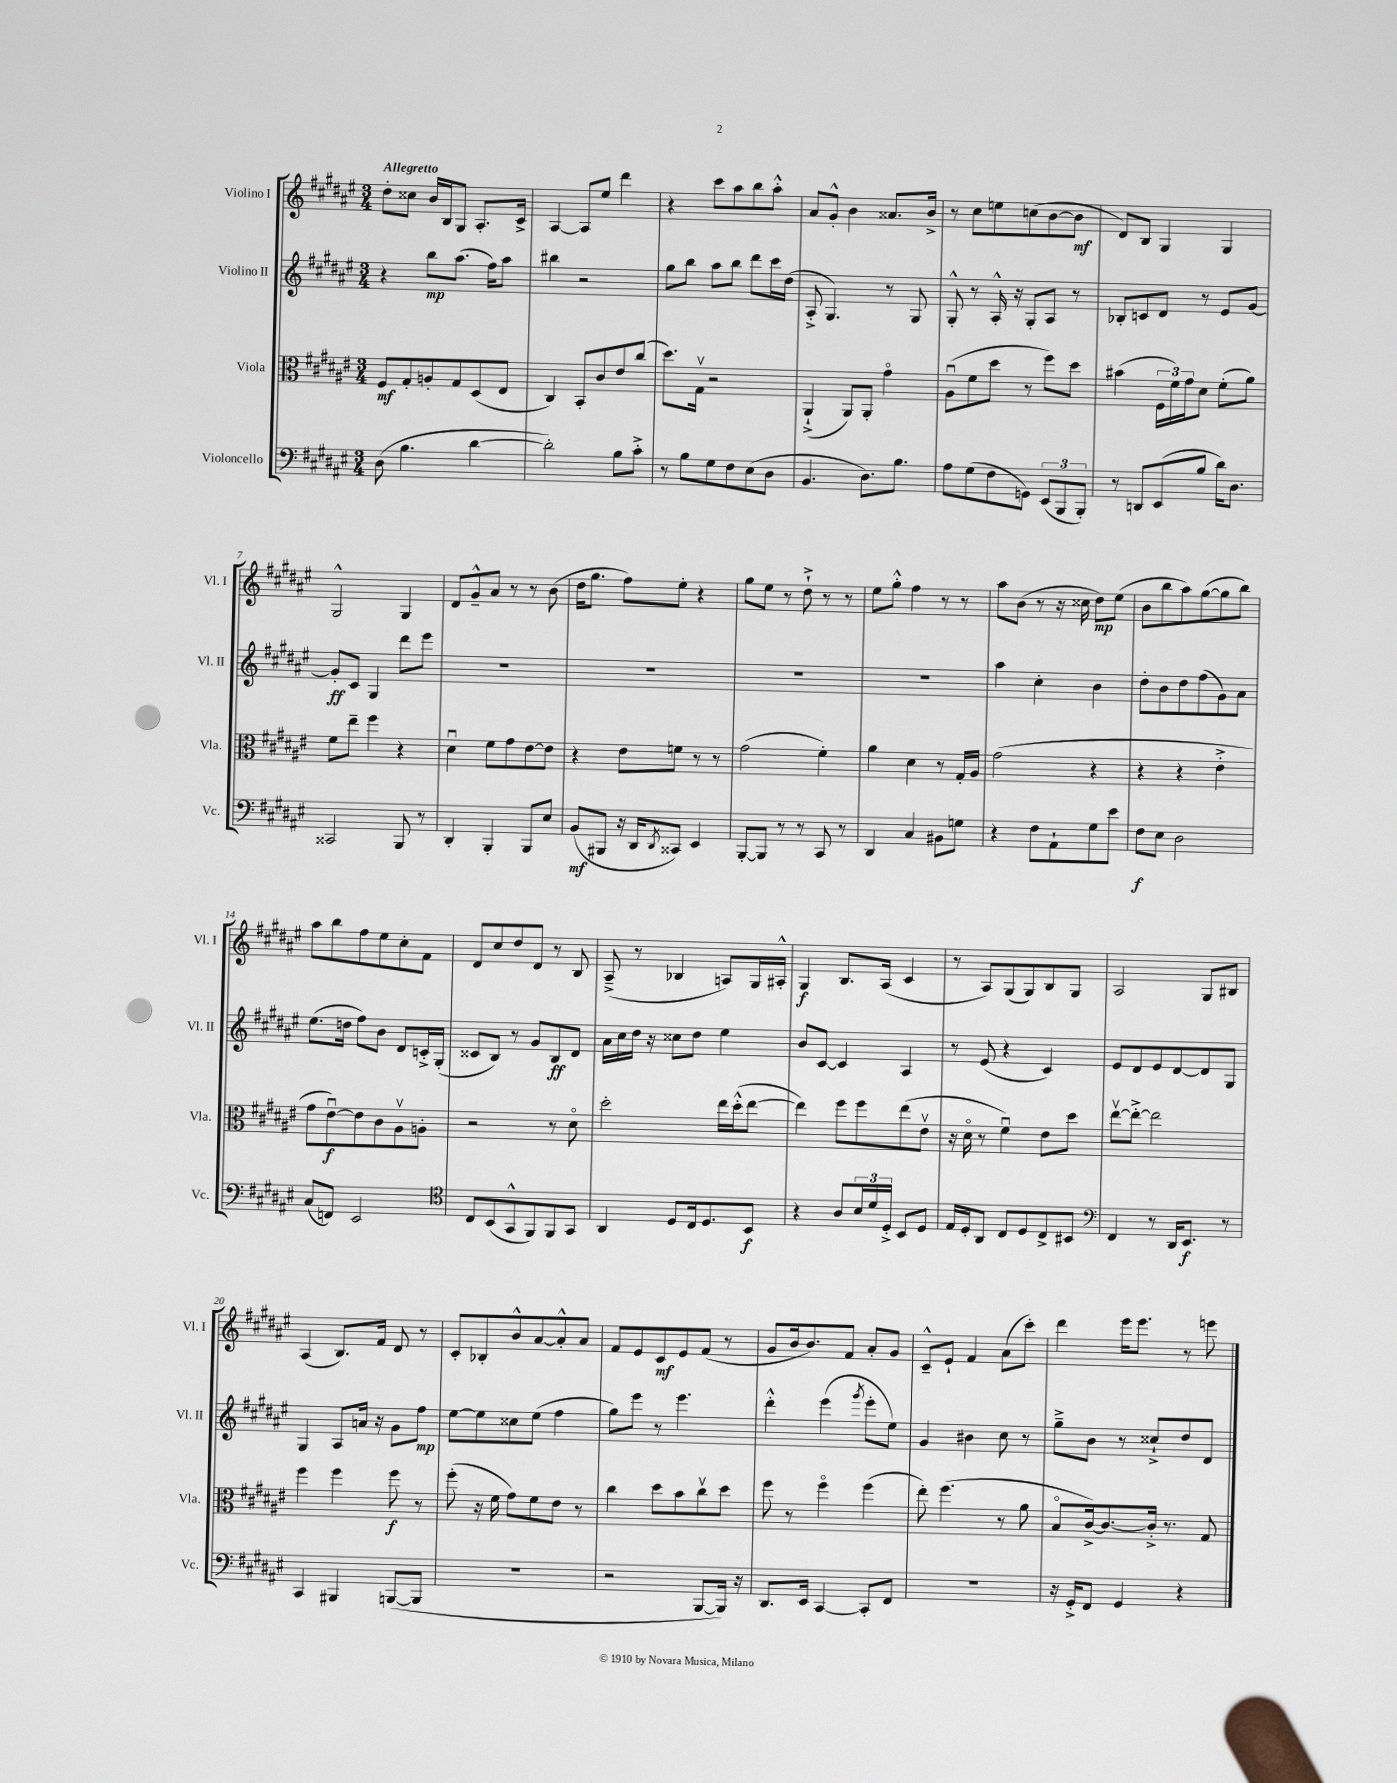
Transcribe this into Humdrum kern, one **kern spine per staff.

**kern	**kern	**kern	**kern
*staff4	*staff3	*staff2	*staff1
*clefF4	*clefC3	*clefG2	*clefG2
*k[f#c#g#d#a#e#]	*k[f#c#g#d#a#e#]	*k[f#c#g#d#a#e#]	*k[f#c#g#d#a#e#]
*M3/4	*M3/4	*M3/4	*M3/4
(8D#	8F#	4r	8dd#'
4.B	8G#'	.	8cc##
.	8A'	8bb	16b
.	.	.	16B
.	8G#	(8.aa#	8G#
[4d#	(8D#	.	8.A#'
.	.	16ff#)	.
.	8E#	8aa#	.
.	.	.	16c#^
=	=	=	=
2d#'])	4C#)	4bb#	[4A#
.	8BB'	2r	8A#]
.	8c#	.	8ee#
8B	8e#	.	4ddd#
8c#'^	(8cc#	.	.
=	=	=	=
8r	8.dd#)	8gg#	4r
8B	.	8bb	.
.	16G#v	.	.
8G#	2r	8aa#	8ccc#
8F#	.	8bb	8aa#
(8E#	.	8ddd#	8bb
8D#	.	16ccc#	8aa#'^^
.	.	(16dd#	.
=	=	=	=
4.BB	(4AA#`^	8A#'^	8a#
.	.	4.G#)	8g#'^^
.	8AA#)	.	4b
8.D#)	8AA#'	.	.
.	4g#o	8r	8.a##
8.B	.	.	.
.	.	8G#	.
.	.	.	16b^
=	=	=	=
8A#	(8A#u	8G#'^^	8r
(8G#	8f#	8r	8cc#
8F#	8dd#	16A#'^^	8ee
.	.	16r	.
8GG)	8r	8G#'	(8cc
(12EE#	8ff#)	8A#	[8b
12BBB	.	.	.
.	8dd#	8r	8b]
12BBB')	.	.	.
=	=	=	=
8r	(4b#	8B-'	8d#)
8DD	.	8c	8B
(8EE#	24F#	8d#	4G#
.	24f#)	.	.
.	24g#	.	.
8B	8d#	8r	.
16d#)	(8f#'	8e#	4G#
8.D#	.	.	.
.	8a#)	[8g#	.
=	=	=	=
2CC##	8f#	8g#']	2G#^^
.	8ee#~	8c#	.
.	4ff#	4G#	.
8BBB	4r	8ddd#	4G#
8r	.	8eee#	.
=	=	=	=
4DD#'	4d#u	2.r	8d#
.	.	.	8g#~^^
4BBB'	8f#	.	8a#
.	8g#	.	8r
8BBB	[8e#	.	8r
8E#	8e#]	.	(8b
=	=	=	=
(8BB	4r	2.r	16dd#
.	.	.	8.gg#
8BBB#	.	.	.
16r	8e#	.	8ff#)
16DD#	.	.	.
8qDD#	.	.	.
8CC##)	8f	.	8ee#'
4EE#	8r	.	4r
.	8r	.	.
=	=	=	=
[8BBB'	(2g#	2.r	8gg#
8BBB]	.	.	8ee#
8r	.	.	8r
8r	.	.	8dd#`^
8CC#	4f#')	.	8r
8r	.	.	8r
=	=	=	=
4DD#	4a#	2.r	8ee#
.	.	.	8gg#'^^
4C#	4d#	.	4ff#
8BB#	8r	.	8r
8G	16G#'	.	8r
.	16A#	.	.
=	=	=	=
4r	(2g#	4aa#	8aa#
.	.	.	(8b
8F#	.	4cc#'	8r
8AA#`	.	.	16r
.	.	.	16cc##
8G#	4r	4b	8dd#)
8e#	.	.	(8ee#
=	=	=	=
8F#	4r	8dd#'	8b
8E#	.	8b	8bb
2D#	4r	8dd#	8aa#)
.	.	(8ff#	([8gg#
.	4e#'^	8g#)	8gg#]
.	.	8a#	8bb)
=	=	=	=
(8C#	8g#	(8.ee#	8aa#
8FF)	[8e#u)	.	8bb
.	.	16dd	.
2EE#	8e#]	8ff#)	8ff#
.	8c#	8b	8ee#
.	8A#v	8d#	8cc#'
.	8A'	16c'^	8f#
.	.	(16G#'	.
=	=	=	=
*clefC4	*	*	*
8C#	2r	8c##	8d#
(8BB	.	8B)	8cc#
8GG#^^	.	8r	8dd#
8FF#)	.	8g#	8d#
8FF#	8r	8B	8r
8GG#	8d#o	8d#	8B
=	=	=	=
4AA#	2dd#'	16a#	(8A#~^
.	.	16cc#	.
.	.	16dd#	8r
.	.	16r	.
8D#	.	8cc##	4B-
16C#	.	8dd#	.
8.D#	.	.	.
.	16ee#	4ee#	8A)
.	(16dd#'^^	.	.
8BB	[8ee#	.	16G#
.	.	.	16A#'^^
=	=	=	=
4r	4ee#])	8b	4G#
.	.	[8c#	.
8A#	8ff#	4c#]	8.B
24B	8ff#	.	.
24d#	.	.	.
.	.	.	(16A#
24D#'^	.	.	.
8BB	(8ee#	4A#	4c#
8D#	8e#v	.	.
=	=	=	=
16E#	16r	8r	8r
16D#'	16d#o	.	.
8AA#	8r	(8e#	8A#)
8C#	4f#u)	4r	(8G#
8D#	.	.	8G#)
8C#^	8e#	4c#)	8B
8BB#	8dd#	.	8G#
=	=	=	=
*clefF4	*	*	*
4FF#	[8ee#v	8e#	2A#
.	8ee#'^_	8d#	.
8r	2ee#]	8e#	.
16DD#	.	[8d#	.
8.EE#	.	.	.
.	.	8d#]	8G#
8r	.	8G#	8B#
=	=	=	=
4CC#	4ff#	4G#	(4A#
4BBB#	4ff#	8A#	8.B)
.	.	16a	.
.	.	16r	16f#
([8BBB	8ff#	8g#	8d#
8BBB]	8r	8ff#	8r
=	=	=	=
2.r	(8ff#'	[8ee#	8c#'
.	16r	8ee#]	8B-'
.	16f#	.	.
.	8g#)	8cc##	8b^^
.	8f#	(8ee#	[8a#
.	8e#	4ff#	8a#'^^]
.	8r	.	8a#
=	=	=	=
2r	4cc#	8gg#)	8f#
.	.	8eee#	8e#
.	8dd#	8r	8c#
.	8b	4.eee#	8e#
[8BBB	8cc#v	.	(8f#
16BBB])	8dd#	.	8r
16r	.	.	.
=	=	=	=
8.DD#	8ff#	4ddd#'^^	8g#
.	8r	.	16b
16EE#	.	.	8.b)
[4CC#	4ff#o	(4eee#	.
.	.	.	8f#
.	.	8qggg#	.
8CC#']	(4ff#	8eee#'	8a#'
8FF#	.	8ee#)	8g#
=	=	=	=
2.r	8ee#')	4g#	8c#~^^
.	(4.ff#	.	8e#`
.	.	4b#	4f#
.	8r	8cc#	(8a#
.	8a#	8r	8ccc#')
=	=	=	=
16r	8Bo	8gg#~^	4ddd#
16GG#'^	.	.	.
8FF#	[16c#^)	8b	.
.	8.c#_	.	.
4GG#	.	8r	16eee#
.	.	.	8.eee#
.	16c#'^]	8cc##`^	.
.	8.r	.	.
4r	.	8dd#	8r
.	8G#	8d#	8eee
==	==	==	==
*-	*-	*-	*-
